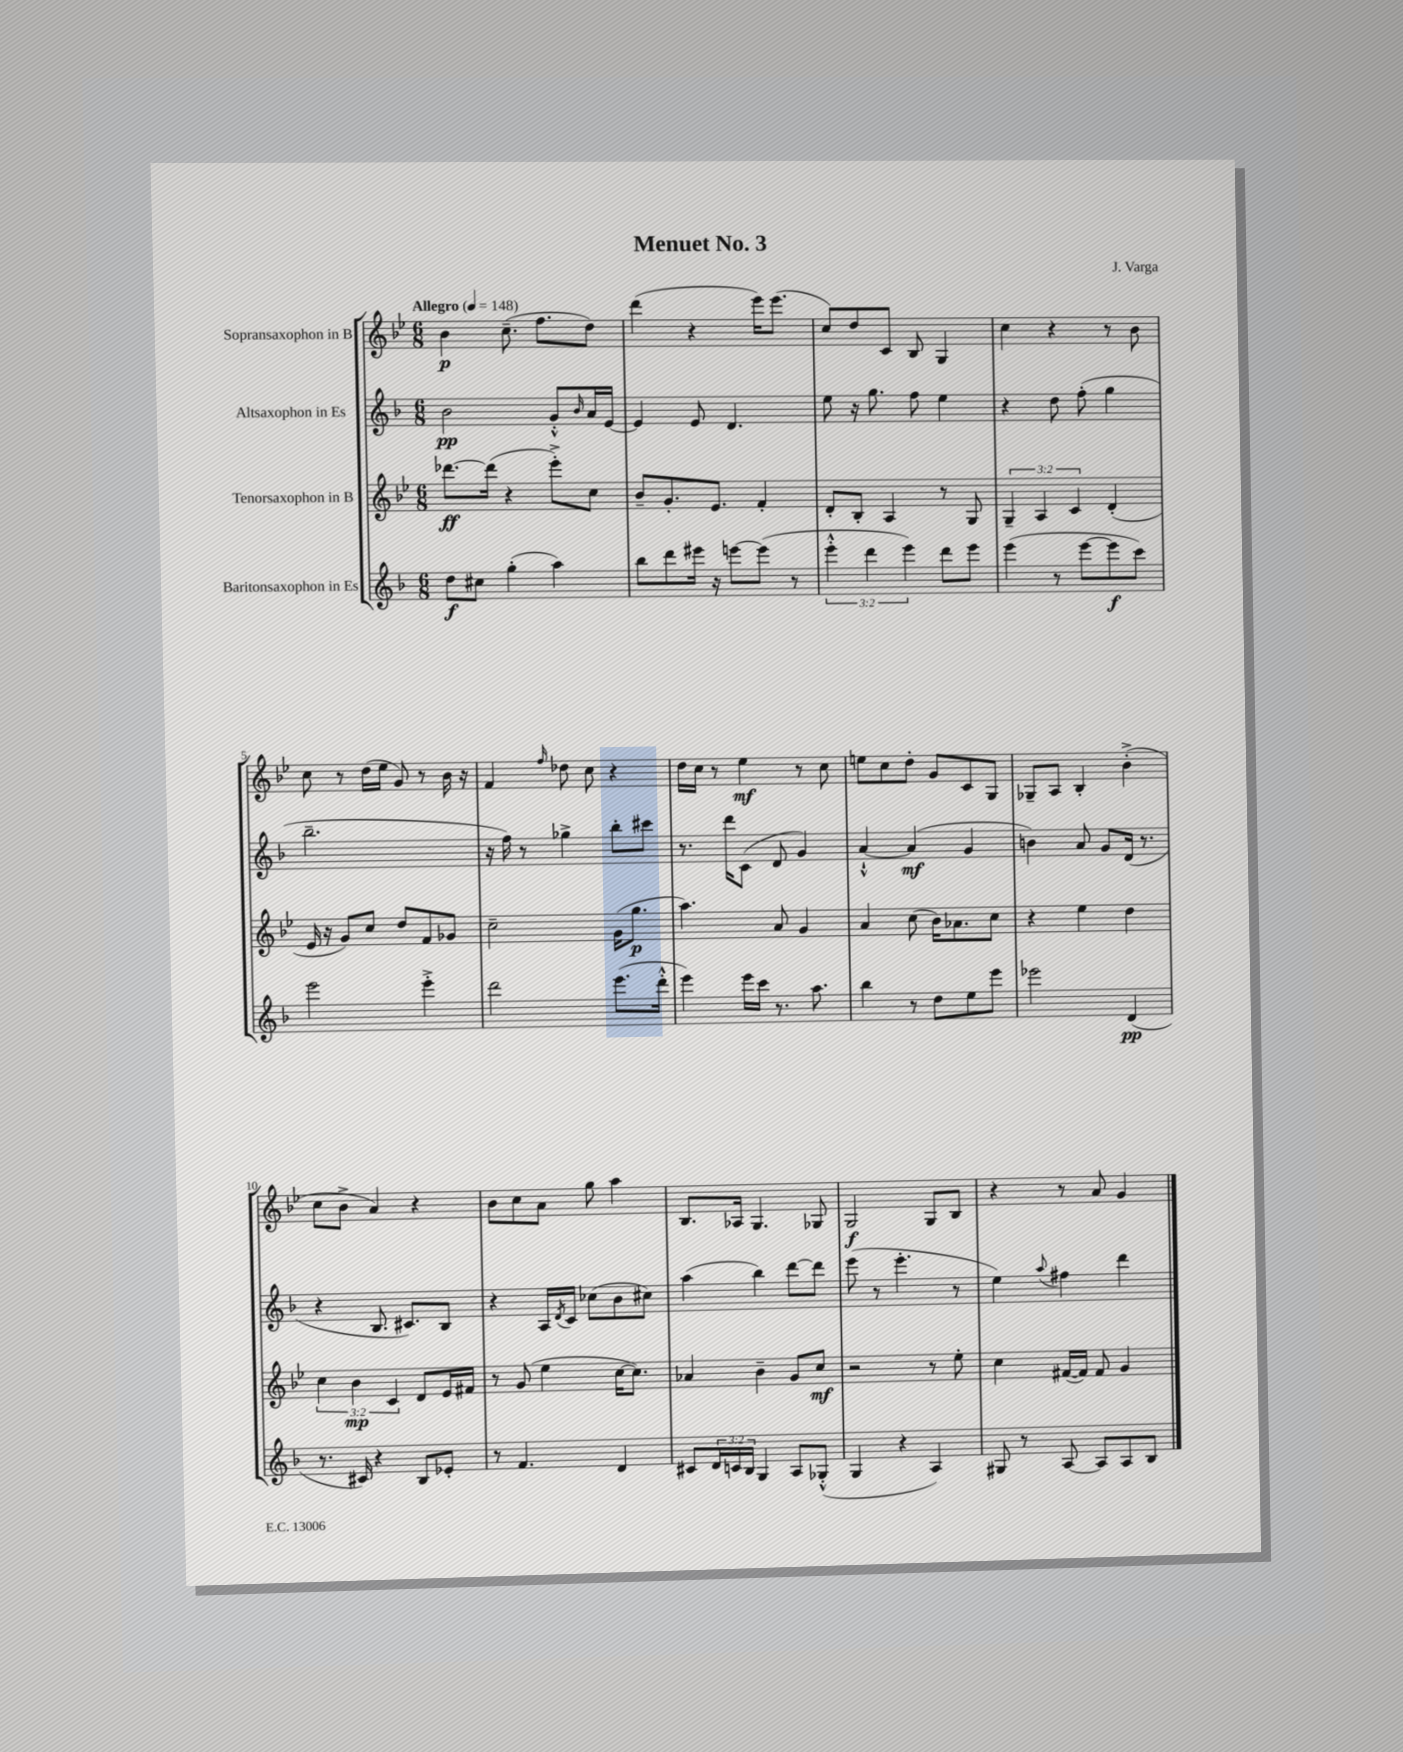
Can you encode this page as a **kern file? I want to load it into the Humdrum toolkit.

**kern	**dynam	**kern	**dynam	**kern	**dynam	**kern	**dynam
*part4	*part4	*part3	*part3	*part2	*part2	*part1	*part1
*staff4	*staff4	*staff3	*staff3	*staff2	*staff2	*staff1	*staff1
*I"Baritonsaxophon in Es	*	*I"Tenorsaxophon in B	*	*I"Altsaxophon in Es	*	*I"Sopransaxophon in B	*
*clefG2	*	*clefG2	*	*clefG2	*	*clefG2	*
*k[b-]	*	*k[b-e-]	*	*k[b-]	*	*k[b-e-]	*
*M6/8	*	*M6/8	*	*M6/8	*	*M6/8	*
*MM148	*	*MM148	*	*MM148	*	*MM148	*
=1	=1	=1	=1	=1	=1	=1	=1
!	!	!	!	!	!	!LO:TX:a:B:t=Allegro	!
8dd\L	f	[8.ddd-X\L	ff	2b-\	pp	4b-\	p
8cc#X\J	.	.	.	.	.	.	.
.	.	(16ddd-\Jk]	.	.	.	.	.
(4gg'\	.	4r	.	.	.	(8.cc~\	.
.	.	.	.	.	.	8.ff\L	.
4aa\)	.	8eee-'^\L)	.	8g'^^/L	.	.	.
.	.	.	.	16qqb-/	.	.	.
.	.	8cc\J	.	16a/L	.	8dd\J)	.
.	.	.	.	[16e/JJ	.	.	.
=2	=2	=2	=2	=2	=2	=2	=2
8bb-\L	.	8b-~/L	.	4e/]	.	(4ddd\	.
8ddd\	.	8.g'/	.	.	.	.	.
16eee#X\Jk	.	.	.	8e/	.	4r	.
16r	.	8.e-/J	.	.	.	.	.
[8eeen\L	.	.	.	4.d/	.	.	.
(8eee\J]	.	4f'/	.	.	.	16eee-\KL)	.
.	.	.	.	.	.	(8.eee-\J	.
8r	.	.	.	.	.	.	.
=3	=3	=3	=3	=3	=3	=3	=3
6eee'^^\	.	8d'/L	.	8ee\	.	8cc/L)	.
.	.	8B-'/J	.	16r	.	8dd/	.
6ddd\	.	.	.	.	.	.	.
.	.	.	.	8.gg\	.	.	.
.	.	4A/	.	.	.	8c/J	.
6eee\)	.	.	.	.	.	.	.
.	.	.	.	8ff\	.	8B-/	.
8ddd\L	.	8r	.	4ee\	.	4G/	.
8eee\J	.	8G/	.	.	.	.	.
=4	=4	=4	=4	=4	=4	=4	=4
(4eee\	.	6G~/	.	4r	.	4cc\	.
.	.	6A/	.	.	.	.	.
8r	.	.	.	8dd\	.	4r	.
.	.	6c/	.	.	.	.	.
[8eee\L	.	.	.	(8ff'\	.	.	.
8eee\]	f	(4d'/	.	4gg\	.	8r	.
8ccc\J)	.	.	.	.	.	8b-\	.
!!LO:LB:g=z
=5	=5	=5	=5	=5	=5	=5	=5
2eee\	.	16e-/	.	2.bb-~\	.	8cc\	.
.	.	16r	.	.	.	.	.
.	.	8g/L)	.	.	.	8r	.
.	.	8cc/J	.	.	.	(16dd\LL	.
.	.	.	.	.	.	16ee-\JJ	.
.	.	8dd/L	.	.	.	8g/)	.
4eee'^\	.	8f/	.	.	.	8r	.
.	.	8g-X/J	.	.	.	16b-\	.
.	.	.	.	.	.	16r	.
=6	=6	=6	=6	=6	=6	=6	=6
2ddd\	.	2cc~\	.	16r	.	4f/	.
.	.	.	.	16ff\)	.	.	.
.	.	.	.	8r	.	.	.
.	.	.	.	.	.	16qqff/	.
.	.	.	.	4gg-X^\	.	8dd-X\	.
.	.	.	.	.	.	8cc\	.
(8.eee\L	.	(16g\KL	.	8bb-'\L	.	4r	.
.	.	8.gg\J	p	.	.	.	.
.	.	.	.	8ccc#X\J	.	.	.
16ddd'^^\Jk	.	.	.	.	.	.	.
=7	=7	=7	=7	=7	=7	=7	=7
4eee\)	.	4.aa\)	.	8.r	.	16dd\LL	.
.	.	.	.	.	.	16cc\JJ	.
.	.	.	.	.	.	8r	.
.	.	.	.	16ddd\KL	.	.	.
16eee\LL	.	.	.	(8c\J	.	4ee-\	mf
16ccc\JJ	.	.	.	.	.	.	.
8.r	.	8a/	.	8d/	.	.	.
.	.	4g/	.	4g/)	.	8r	.
8.aa\	.	.	.	.	.	.	.
.	.	.	.	.	.	8cc\	.
=8	=8	=8	=8	=8	=8	=8	=8
4bb-\	.	4a/	.	[4a`^^/	.	8een\L	.
.	.	.	.	.	.	8cc\	.
8r	.	(8cc\	.	(4a/]	mf	8dd'\J	.
8dd\L	.	16b-\KL)	.	.	.	8g/L	.
.	.	8.a-X\	.	.	.	.	.
8ee\	.	.	.	4g/	.	8c/	.
8eee\J	.	8cc\J	.	.	.	8G/J	.
=9	=9	=9	=9	=9	=9	=9	=9
2eee-X\	.	4r	.	4bn\)	.	8G-X~/L	.
.	.	.	.	.	.	8A/J	.
.	.	4ee-\	.	8a/	.	4B-'/	.
.	.	.	.	8g/L	.	.	.
(4d/	pp	4dd\	.	(16d/Jk	.	(4b-'^\	.
.	.	.	.	8.r	.	.	.
!!LO:LB:g=z
=10	=10	=10	=10	=10	=10	=10	=10
8.r	.	6cc\	.	4r	.	8cc\L	.
.	.	.	.	.	.	8b-^\J	.
.	.	6b-\	mp	.	.	.	.
16c#X/)	.	.	.	.	.	.	.
4r	.	.	.	8.B-/	.	4a/)	.
.	.	6c/	.	.	.	.	.
.	.	.	.	8.c#X/L)	.	.	.
8B-/L	.	8d/L	.	.	.	4r	.
8e-X'/J	.	16e-/L	.	8B-/J	.	.	.
.	.	16f#X/JJ	.	.	.	.	.
=11	=11	=11	=11	=11	=11	=11	=11
8r	.	8r	.	4r	.	8b-\L	.
4.f/	.	(8g/	.	.	.	8cc\	.
.	.	4ee-\	.	16A/LL	.	8a\J	.
.	.	.	.	8qd/	.	.	.
.	.	.	.	16c/JJ	.	.	.
.	.	.	.	(8cc-X\L	.	8gg\	.
4d/	.	[16cc\KL	.	8b-\	.	4aa\	.
.	.	8.cc\J])	.	.	.	.	.
.	.	.	.	8cc#X\J)	.	.	.
=12	=12	=12	=12	=12	=12	=12	=12
8c#X/L	.	4a-X/	.	(4aa\	.	8.B-/L	.
24d/L	.	.	.	.	.	.	.
24cn/	.	.	.	.	.	.	.
.	.	.	.	.	.	16A-X/Jk	.
24B-/JJ	.	.	.	.	.	.	.
4G/	.	4b-~\	.	4bb-\)	.	4.G/	.
8A/L	.	8g/L	.	[8ddd\L	.	.	.
(8G-X'^^/J	.	8cc/J	mf	8ddd\J]	.	8G-X/	.
=13	=13	=13	=13	=13	=13	=13	=13
4G/	.	2r	.	(8eee\	.	2G/	f
.	.	.	.	8r	.	.	.
4r	.	.	.	4.eee'\	.	.	.
4A/)	.	8r	.	.	.	8G/L	.
.	.	8ee-'\	.	8r	.	8B-/J	.
=14	=14	=14	=14	=14	=14	=14	=14
8G#X/	.	4cc\	.	4ee\)	.	4r	.
8r	.	.	.	.	.	.	.
.	.	.	.	8qqaa/	.	.	.
[8A/	.	([16f#X/LL	.	4ff#X\	.	8r	.
.	.	16f#/JJ])	.	.	.	.	.
8A/L]	.	8f#/	.	.	.	8a/	.
8A/	.	4g/	.	4ddd\	.	4g/	.
8B-/J	.	.	.	.	.	.	.
==	==	==	==	==	==	==	==
*-	*-	*-	*-	*-	*-	*-	*-
